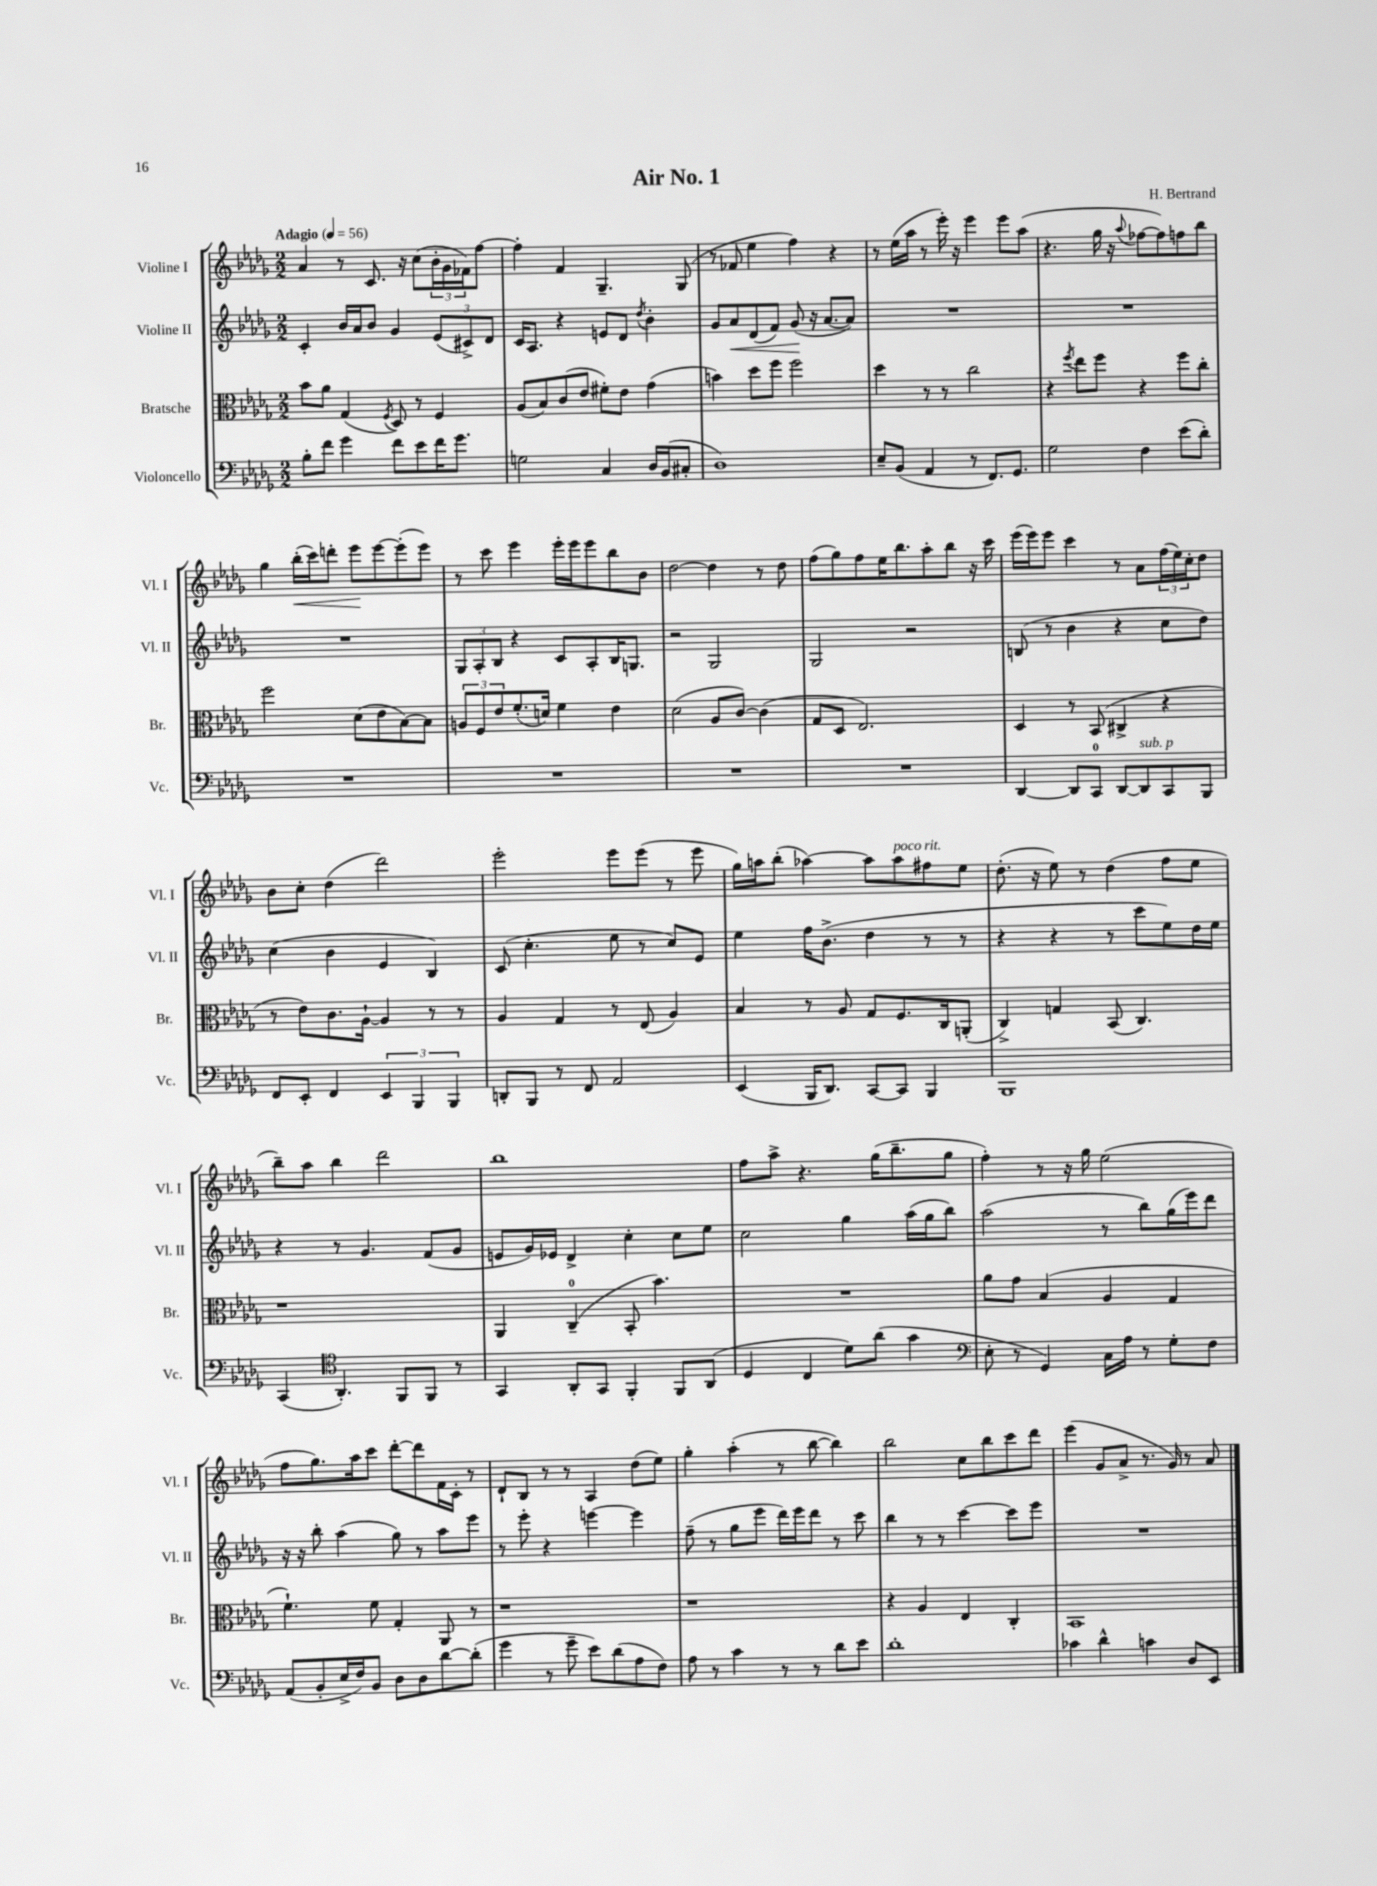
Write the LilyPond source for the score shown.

\header { title = "Air No. 1" composer = "H. Bertrand" }
<<
\new StaffGroup <<
\new Staff = "s0" \with { instrumentName = "Violine I" shortInstrumentName = "Vl. I" } {
    \clef treble \key des \major \numericTimeSignature \time 2/2 \tempo "Adagio" 4 = 56
    aes'4 r8 c'8. r16 c''8( \tuplet 3/2 { bes'16-. ges'16 fes'16) } f''8~ |
    f''4-. f'4 ges4.-- ges8( |
    r8 fes'8 ees''4 f''4) r4 |
    r8 ees''16( aes''16 r8 ees'''16-.) r16 ees'''4 ees'''8 aes''8( |
    r4. ges''16 r16 \appoggiatura { aes''8 } fes''8~ fes''8) f''8 bes''8 |
    ges''4 bes''16-.\<( c'''16) d'''8-. ees'''8\! ees'''8~ ees'''8-.( ees'''8) |
    r8 c'''8 ees'''4 ees'''16-. ees'''16 ees'''8 bes''8 bes'8 |
    des''2~ des''4 r8 des''8 |
    f''8( ges''8) f''8 ees''16 bes''8. aes''8-. bes''8 r16 c'''16 |
    ees'''16( ees'''16) ees'''8 c'''4 r8 aes'8 \tuplet 3/2 { f''16( ees''16) c''16-. } des''8 |
    bes'8 c''8-. des''4( des'''2) |
    ees'''2-. ees'''8 ees'''8( r8 ees'''8 |
    ges''16) a''16 bes''8-.( aes''4~) aes''8 aes''8^\markup { \italic "poco rit." } fis''8 ees''8 |
    des''8.-.( r16 ees''8) r8 des''4( f''8 ees''8 |
    bes''8--) aes''8 bes''4 des'''2 |
    bes''1 |
    f''8 aes''8-> r4. ges''16( bes''8.-- ges''8 |
    f''4-.) r8 r16 ges''16 ees''2( |
    f''8 ges''8.) aes''16 c'''8 des'''8~-. des'''8 f'16 c'16-. r8 |
    des'8-! bes8 r8 r8 aes4 des''8( ees''8) |
    ges''4-. aes''4-.( r8 bes''8~ bes''4) |
    bes''2 c''8 bes''8 c'''8 des'''8 |
    ees'''4( ges'8 aes'8-> r8. ges'16) r8 aes'8 \bar "|." |
}
\new Staff = "s1" \with { instrumentName = "Violine II" shortInstrumentName = "Vl. II" } {
    \clef treble \key des \major \numericTimeSignature \time 2/2
    c'4-. bes'16 aes'16 bes'8 ges'4 \tuplet 3/2 { ees'8( cis'8->) des'8 } |
    c'16 aes8. r4 e'8 des'8 \acciaccatura { des''8 } bes'4-. |
    ges'8 aes'8\< des'8( f'8) ges'8\!( r16 aes'8.~ aes'8) |
    R1 |
    R1 |
    R1 |
    \tuplet 3/2 { ges8 aes8-. bes8 } r4 c'8 aes8-. bes16 g8. |
    r2 ges2 |
    ges2 r2 |
    b8( r8 bes'4 r4 c''8 des''8) |
    c''4( bes'4 ees'4 bes4) |
    c'8( c''4.-. ees''8 r8 c''8) ees'8 |
    ees''4 f''16 bes'8.->( des''4 r8 r8 |
    r4 r4 r8 c'''8 ees''8) des''16 ees''16 |
    r4 r8 ges'4. f'8( ges'8 |
    e'8 ges'16) ees'16 des'4-> c''4-. c''8 ees''8 |
    c''2 ges''4 aes''16( ges''16 bes''8) |
    aes''2( r8 bes''8) ges''16( ees'''16) des'''8 |
    r16 r16 bes''8-. aes''4( ges''8) r8 aes''8 ees'''8 |
    r8 ees'''8-. r4 e'''4~ e'''4 |
    f''8--( r8 ges''8 ees'''8 des'''16) ees'''16 des'''8 r8 c'''8 |
    bes''4 r8 r8 c'''4~ c'''8 ees'''8 |
    R1 \bar "|." |
}
\new Staff = "s2" \with { instrumentName = "Bratsche" shortInstrumentName = "Br." } {
    \clef alto \key des \major \numericTimeSignature \time 2/2
    bes'8 aes'8 ges4( \acciaccatura { f8 } des8) r8 f4 |
    aes8( bes8) c'8( ees'8 fis'8-.) ees'8 ges'4( |
    b'4) des''8 f''8 f''2 |
    des''4 r8 r8 c''2 |
    r4 \acciaccatura { f''8 } ees''8 f''8 r4 f''8 c''8-. |
    f''2 des'8( ees'8 bes8~) bes8 |
    \tuplet 3/2 { a8 f8 ees'8 } f'8.-.( d'16) f'4 ees'4 |
    des'2( aes8 c'8~) c'4( |
    ges8 des8 ees2.) |
    des4 r8 bes,8( cis4-> r4 |
    r8 ees'8) c'8. aes16~-! aes4 r8 r8 |
    aes4 ges4 r8 ees8( aes4) |
    bes4 r8 aes8 ges8 f8. c16 a,8-.( |
    c4->) g4 bes,8( c4.) |
    r1 |
    aes,4 c4-0--( bes,8-. bes'4.) |
    R1 |
    aes'8 ges'8 bes4( aes4 ges4 |
    f'4.-!) f'8 ges4-. aes,8 r8 |
    r1 |
    r1 |
    r4 aes4 ees4 c4-. |
    bes,1 \bar "|." |
}
\new Staff = "s3" \with { instrumentName = "Violoncello" shortInstrumentName = "Vc." } {
    \clef bass \key des \major \numericTimeSignature \time 2/2
    bes8-. f'8 ges'4 f'8 ees'8 f'16 ges'8. |
    g2 c4 des16 bes,16( cis8-. |
    des1) |
    ees8-- bes,8( aes,4 r8 f,8.) ges,8. |
    ges2 f4 ees'8( des'8-.) |
    R1 |
    R1 |
    R1 |
    R1 |
    des,4~ des,8 c,8-0 des,8~ des,8^\markup { \italic "sub. p" } c,8 bes,,8 |
    f,8 ees,8-. f,4 \tuplet 3/2 { ees,4 bes,,4 bes,,4 } |
    d,8-. bes,,8 r8 f,8 aes,2 |
    ees,4( bes,,16 des,8.) c,8~ c,8 bes,,4 |
    bes,,1 |
    c,4( \clef tenor aes,4.-.) f,8 f,8 r8 |
    ges,4 aes,8-. ges,8 f,4-. f,8 aes,8( |
    des4 c4 des'8) aes'8( ges'4 |
    \clef bass ees8-. r8 ges,4) c16 aes16 r8 ges8-. f8 |
    aes,8( bes,8-. ees16-> f16) bes,8 des8 des8 des'8~ des'8-.( |
    ges'4 r8 ges'8-- ees'8) des'8( aes8 f8) |
    aes8 r8 c'4 r8 r8 des'8 ees'8 |
    des'1-. |
    ces'4 des'4-^ c'4 des8 ees,8 \bar "|." |
}
>>
>>
\layout { \context { \Score \remove "Bar_number_engraver" } }
